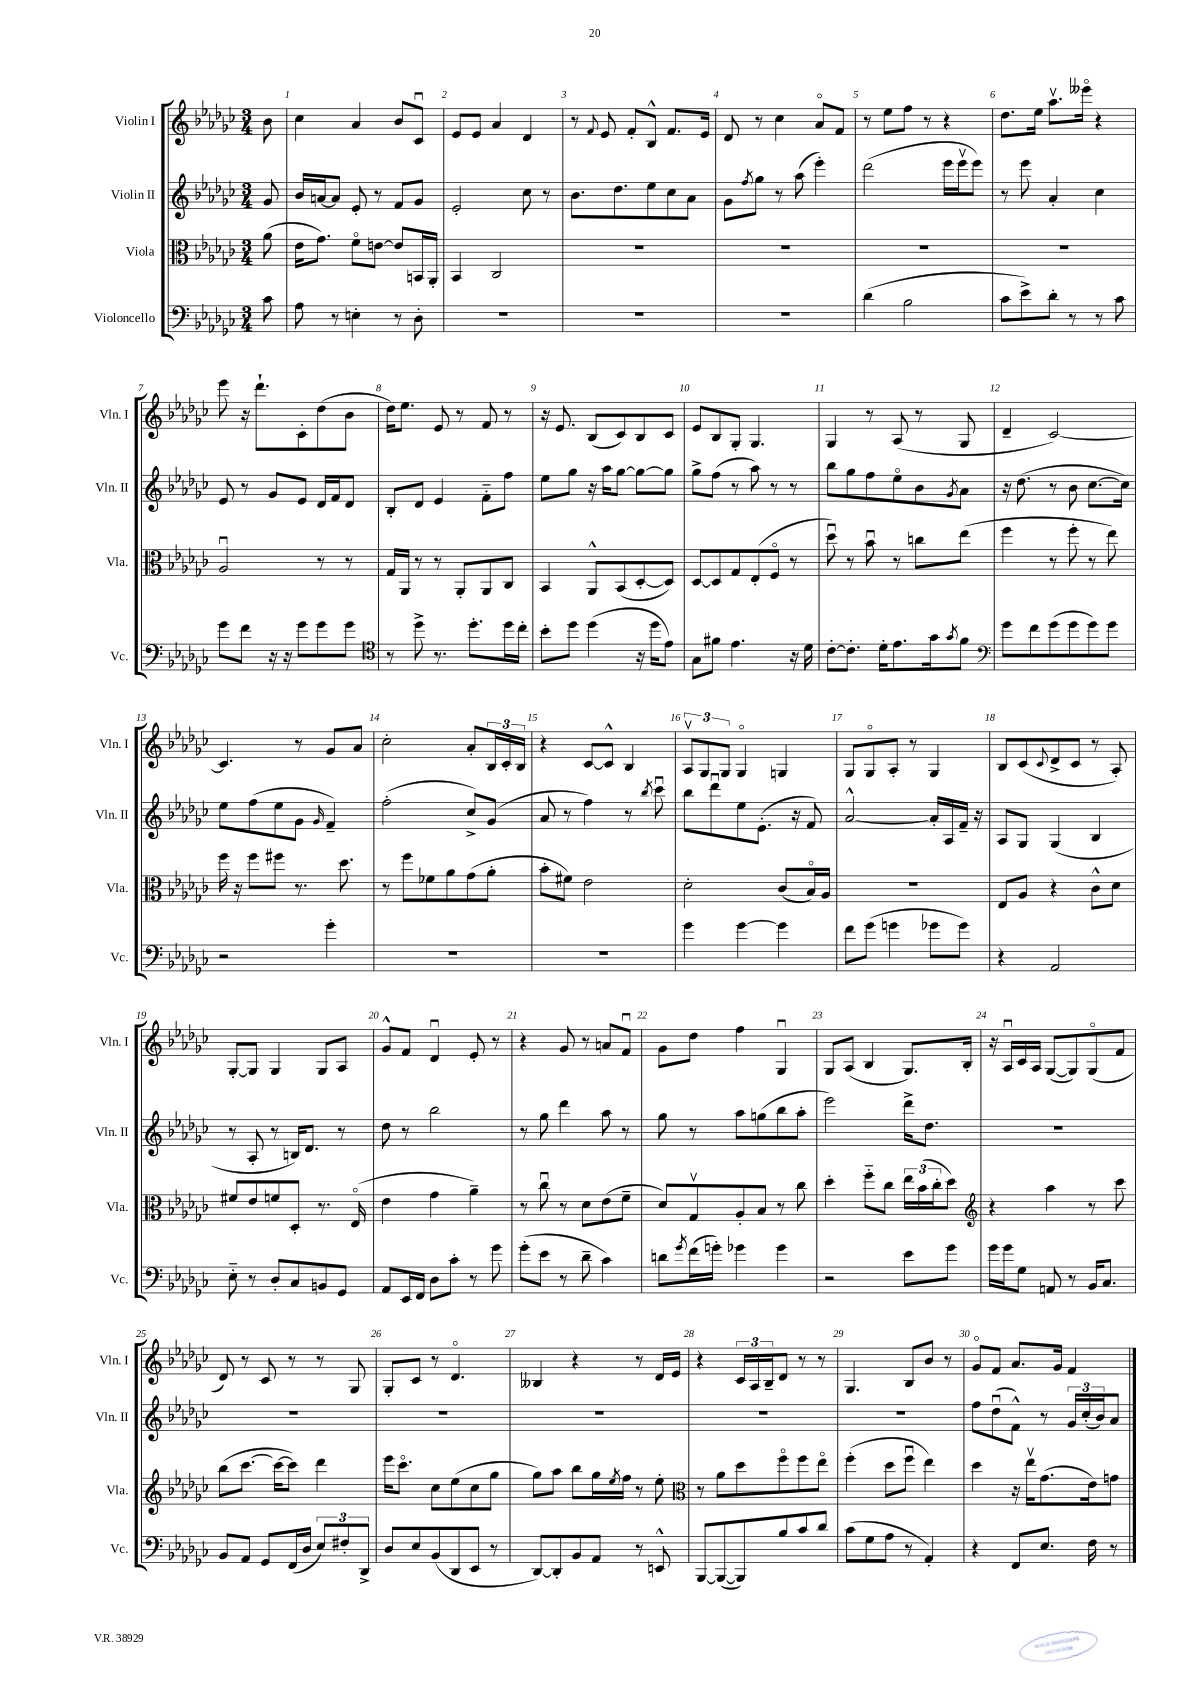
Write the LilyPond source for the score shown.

<<
\new StaffGroup <<
\new Staff = "s0" \with { instrumentName = "Violin I" shortInstrumentName = "Vln. I" } {
    \clef treble \key ges \major \numericTimeSignature \time 3/4 \partial 8
    bes'8 |
    ces''4 aes'4 bes'8 ces'8\downbow |
    ees'8 ees'8 aes'4 des'4 |
    r8 \appoggiatura { f'8 } ees'8 f'8-. bes8-^ f'8. ees'16 |
    des'8 r8 ces''4 aes'8\flageolet f'8 |
    r8 ees''8 f''8 r8 r4 |
    des''8. ees''16 aes''8.\upbow eeses'''16\flageolet r4 |
    ees'''8 r16 des'''8.-! ces'8-. des''8( bes'8 |
    des''16) ees''8. ees'8 r8 f'8 r8 |
    r16 ees'8. bes8( ces'8) bes8 ces'8 |
    ees'8 bes8 ges8-. ges4. |
    ges4 r8 aes8( r8 ges8 |
    des'4-- ces'2~) |
    ces'4. r8 ges'8 aes'8 |
    ces''2-. aes'8-. \tuplet 3/2 { bes16 ces'16-. bes16 } |
    r4 ces'8~ ces'8-^ bes4 |
    \tuplet 3/2 { aes8\upbow ges8 ges8 } ges4\flageolet g4 |
    ges8 ges8\flageolet aes8-. r8 ges4 |
    bes8 ces'8( \appoggiatura { ces'8 } des'8-> ces'8 r8 aes8-.) |
    ges8~-. ges8 ges4 ges8 aes8 |
    ges'8-^ f'8 des'4\downbow ees'8-. r8 |
    r4 ges'8 r8 a'8 f'8\downbow |
    ges'8 des''8 f''4 ges4\downbow |
    ges8 aes8( bes4 ges8.) bes16-. |
    r16 aes16\downbow ces'16 aes16 ges8~( ges8) ges8\flageolet( f'8 |
    des'8) r8 ces'8 r8 r8 ges8 |
    ges8-. ces'8 r8 des'4.\flageolet |
    beses4 r4 r8 des'16 ees'16 |
    r4 \tuplet 3/2 { ces'16 aes16 bes16-- } des'8 r8 r8 |
    ges4. bes8 bes'8 r8 |
    ges'8\flageolet f'8 aes'8. ges'16 f'4 \bar "|." |
}
\new Staff = "s1" \with { instrumentName = "Violin II" shortInstrumentName = "Vln. II" } {
    \clef treble \key ges \major \numericTimeSignature \time 3/4 \partial 8
    ges'8 |
    bes'16 a'16~ a'8 ees'8-. r8 f'8 ges'8 |
    ees'2-. ces''8 r8 |
    bes'8. des''8. ees''8 ces''8 aes'8 |
    ges'8 \acciaccatura { f''8 } ges''8 r8 aes''8( ees'''4-.) |
    des'''2( ees'''16 ees'''16\upbow ees'''8) |
    r8 ees'''8 aes'4-. ces''4 |
    ees'8 r8 ges'8 ees'8 des'16 f'16 des'8 |
    bes8-. des'8 ees'4 f'8-_ f''8 |
    ees''8 ges''8 r16 aes''16 ges''8~ ges''8~ ges''8 |
    ges''8-> f''8( r8 aes''8) r8 r8 |
    bes''8 ges''8 f''8 ees''8\flageolet bes'8 \acciaccatura { ges'8 } aes'8 |
    r16 des''8.( r8 bes'8 ces''8.~ ces''16) |
    ees''8 f''8( ees''8 ges'8 \grace { ges'16 } f'4--) |
    f''2-.( ces''8->) ges'8( |
    aes'8 r8 f''4) r8 \acciaccatura { bes''8 } ces'''8\downbow |
    bes''8 des'''8\downbow ees''8 ees'8.-.( r16 f'8) |
    aes'2~-^ aes'16-. aes16 f'16-- r16 |
    aes8 ges8 ges4( bes4 |
    r8 aes8-. r8 b16) des'8. r8 |
    des''8 r8 bes''2 |
    r8 ges''8 des'''4 aes''8 r8 |
    ges''8 r8 aes''8 g''8( bes''8 aes''8-. |
    ees'''2) des'''16-> des''8. |
    R2. |
    R2. |
    R2. |
    R2. |
    R2. |
    R2. |
    f''8 des''8\downbow( f'8-^) r8 \tuplet 3/2 { ges'16 ces''16-.( bes'16) } aes'8 \bar "|." |
}
\new Staff = "s2" \with { instrumentName = "Viola" shortInstrumentName = "Vla." } {
    \clef alto \key ges \major \numericTimeSignature \time 3/4 \partial 8
    aes'8( |
    ees'16 ges'8.) f'8\flageolet e'8~ e'8 b,16 aes,16-. |
    bes,4 ces2 |
    R2. |
    R2. |
    R2. |
    R2. |
    aes2\downbow r8 r8 |
    ges16 aes,16 r8 r8 aes,8-. aes,8 ces8 |
    bes,4 aes,8-^ bes,8( des8~-. des8) |
    des8~ des8 ges8 ees8-.( f8\flageolet r8 |
    des''8\downbow) r8 bes'8\downbow r8 c''8 ees''8( |
    f''4 r8 f''8-. r8 ees''8) |
    f''16 r16 f''8 fis''8 r8. des''8. |
    r8 f''8 fes'8 aes'8 ges'8( aes'8-. |
    bes'8-. fis'8) ees'2 |
    des'2-. ces'8( bes16\flageolet) aes16 |
    R2. |
    ees8 aes8 r4 ces'8-^ des'8 |
    fis'8 ees'8 f'8 des8-. r8. ees16\flageolet( |
    ees'4 ges'4 aes'4--) |
    r8 ces''8\downbow r8 des'8 ees'8( f'8-- |
    des'8) ges8\upbow aes8-. bes8 r8 ces''8 |
    des''4-. f''8-_ ces''8 \tuplet 3/2 { ees''16 bes'16( ces''16-. } des''8) |
    \clef treble r4 aes''4 r8 ces'''8 |
    bes''8( ces'''8.~ ces'''16~ ces'''8) des'''4 |
    ees'''16 ces'''8.\flageolet ces''8 ees''8( ces''8 ges''8 |
    ges''8) aes''8 bes''8 ges''16 \acciaccatura { ees''8 } f''16 r8 ees''8-. |
    \clef alto r8 aes'8 des''8 f''8\flageolet f''8 ees''8\flageolet |
    f''4-.( des''8 f''8\downbow ees''4) |
    des''4 r16 ees''16\upbow ges'8.( ees'16) g'8 \bar "|." |
}
\new Staff = "s3" \with { instrumentName = "Violoncello" shortInstrumentName = "Vc." } {
    \clef bass \key ges \major \numericTimeSignature \time 3/4 \partial 8
    ces'8 |
    aes8 r8 e4-. r8 des8-. |
    R2. |
    R2. |
    R2. |
    des'4( bes2 |
    ces'8 ees'8->) des'8-. r8 r8 ces'8 |
    ges'8 f'8 r16 r16 ges'8 ges'8 ges'8 |
    \clef tenor r8 des''8-> r8. des''8.-. des''16 ces''16-. |
    bes'8-. des''8 des''4( r16 des''16 ees'8) |
    ges8 fis'8 ees'4. r16 des'16 |
    ces'8~-. ces'8.-. des'16-. ees'8. ges'16 \acciaccatura { ges'8 } f'8 |
    \clef bass ges'8 f'8 ges'8( ges'8 ges'8) ges'8 |
    r2 ges'4-. |
    R2. |
    R2. |
    ges'4 ges'4~ ges'4 |
    f'8 ges'8( g'4 ges'8 ges'8) |
    r4 aes,2 |
    ees8-_ r8 des8-. ces8 b,8 ges,8 |
    aes,8 ees,16 f,16 des8 ces'8-. r8 ges'8 |
    ges'8-.( ees'8 r8 des'8-- ces'4) |
    d'8 \acciaccatura { ges'8 } f'16( g'16-.) ges'4 ges'4 |
    r2 ees'8 ges'8 |
    ges'16 ges'16 ges8 a,8 r8 bes,16 ces8. |
    bes,8 aes,8 ges,8 f,16( des16 \tuplet 3/2 { ees8) fis8-. des,8-> } |
    des8 ees8 bes,8( des,8 ees,8 r8 |
    des,8~) des,8-. bes,8 aes,8 r8 e,8-^ |
    bes,,8~ bes,,8~( bes,,8) bes8 ces'8 des'8 |
    ces'8( ges8 aes8 r8 aes,4-.) |
    r4 f,8 ees8. f16 r8 \bar "|." |
}
>>
>>
\layout { \context { \Score \override BarNumber.break-visibility = ##(#f #t #t) barNumberVisibility = #all-bar-numbers-visible } }
